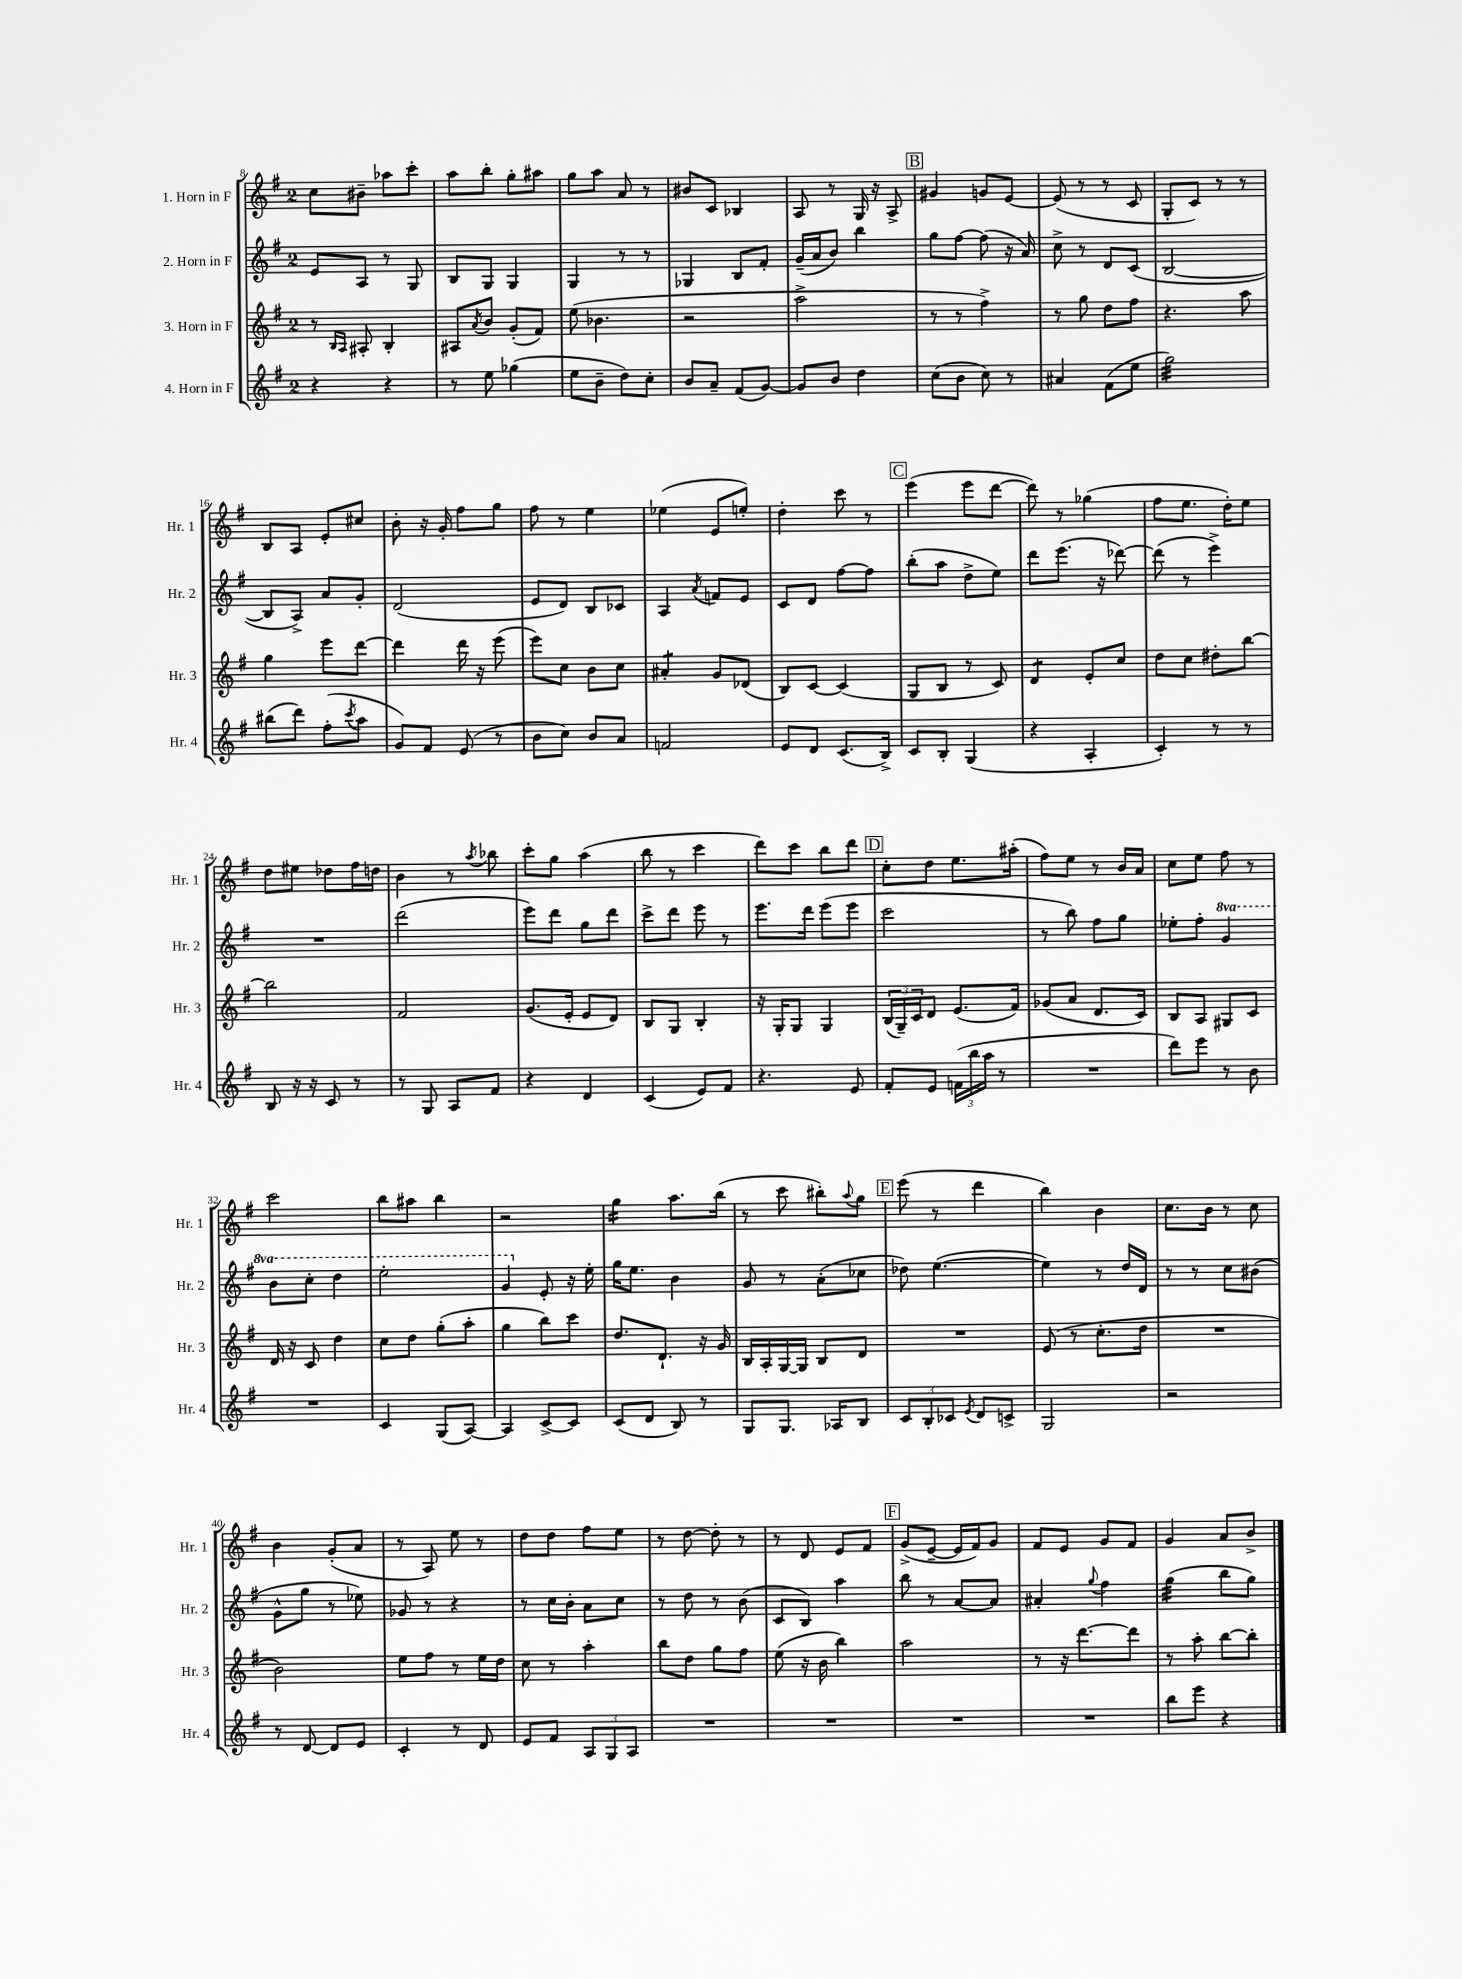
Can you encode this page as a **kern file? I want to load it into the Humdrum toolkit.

**kern	**kern	**kern	**kern
*staff4	*staff3	*staff2	*staff1
*clefG2	*clefG2	*clefG2	*clefG2
*k[f#]	*k[f#]	*k[f#]	*k[f#]
*M2/4	*M2/4	*M2/4	*M2/4
4r	8r	8e	8cc
.	16qqB	.	.
.	16qqA	.	.
.	8A#'	8A	8b#~
4r	4B'	8r	8aa-
.	.	8G	8ccc'
=	=	=	=
8r	8A#	8B	8aa
.	8qa	.	.
8ee	8b	8G	8bb'
(4gg-	(8g'	4G	8gg'
.	8f#)	.	8aa#
=	=	=	=
8ee	(8ee	4G	8gg
8b~	4.b-	.	8aa
8dd)	.	8r	8a
8cc'	.	8r	8r
=	=	=	=
8b	2r	4G-	8b#
8a~	.	.	8c
(8f#	.	8B	4B-
[8g)	.	8f#'	.
=	=	=	=
8g]	2aa^	(16g~	8A
.	.	16a	.
8b	.	8b)	8r
4dd	.	4bb	16G
.	.	.	16r
.	.	.	8A^
=	=	=	=
(8cc	8r	8gg	4g#
8b	8r	[8ff#	.
8cc)	4ff#^)	(8ff#]	8g
8r	.	16r	[8e
.	.	16a)	.
=	=	=	=
4a#	8r	8cc^	(8e]
.	8gg	8r	8r
(8f#	8dd	8d	8r
8ee	8ff#	(8c	8c
=	=	=	=
2gg)	4.r	[2B	8G'
.	.	.	8c)
.	.	.	8r
.	8aa	.	8r
=	=	=	=
(8bb#	4gg	8B]	8B
8ddd)	.	8A^)	8A
(8ff#'	8eee	8a	8e'
8qccc	.	.	.
8aa	[8ddd	8g'	8cc#
=	=	=	=
8g)	4ddd]	(2d	8b'
8f#	.	.	16r
.	.	.	16g'
(8e	16ddd	.	8ff#
.	16r	.	.
8r	(8eee	.	8gg
=	=	=	=
8b	8eee)	8e	8ff#
8cc)	8cc	8d)	8r
8b	8b	8B	4ee
8a	8cc	8c-	.
=	=	=	=
2f	4a#'	4A	(4ee-
.	.	8qa	.
.	8g	8f	8e
.	(8d-	8e	8ee')
=	=	=	=
8e	8B)	8c	4dd'
8d	[8c	8d	.
(8.c	(4c]	[8ff#	8ccc
.	.	8ff#]	8r
16B^)	.	.	.
=	=	=	=
8c	8G	(8bb'	(4eee
8B'	8B	8aa	.
(4G	8r	8dd^	8eee
.	8c)	8ee)	[8ddd
=	=	=	=
4r	4d	8ddd	8ddd])
.	.	(8.eee	8r
4A'	8e'	.	(4gg-
.	.	16r	.
.	8cc	[8ddd-)	.
=	=	=	=
4c')	8dd	(8ddd-]	8ff#
.	8cc	8r	8.ee
8r	8dd#'	4eee^)	.
.	.	.	16dd')
8r	[8bb	.	8ee
=	=	=	=
8B	2bb]	2r	8dd
16r	.	.	8ee#
16r	.	.	.
8c	.	.	8dd-
8r	.	.	16ff#
.	.	.	16dd
=	=	=	=
8r	2f#	(2ddd	4b
8G	.	.	.
8A	.	.	8r
.	.	.	8qaa
8f#	.	.	8bb-
=	=	=	=
4r	(8.g	8eee)	8ccc'
.	.	8ddd	8gg
.	16e'	.	.
4d	8e	8gg	(4aa
.	8d)	8ddd	.
=	=	=	=
(4c	8B	8ccc^	8bb
.	8G	8ddd	8r
8e)	4B'	8eee	4ccc
8f#	.	8r	.
=	=	=	=
4.r	16r	8.eee	8ddd)
.	16G'	.	.
.	8G	.	8ccc
.	.	16ddd	.
.	4G	(8eee	8bb
8e	.	8eee	8ddd
=	=	=	=
8f#'	(24B	2ccc	8cc'
.	24G~)	.	.
.	24c	.	.
8e	8d	.	8dd
(24f	(8.e	.	8.ee
24bb	.	.	.
24aa	.	.	.
8r	.	.	.
.	16f#)	.	(16aa#'
=	=	=	=
2r	(8g-	8r	8ff#)
.	8a	8bb)	8ee
.	8.d	8ff#	8r
.	.	8gg	16b
.	16c)	.	16a
=	=	=	=
8ddd)	8B	8ee-'	8cc
8eee	8A	8ff#'	8ee
8r	8G#	4gg	8ff#
8b	8c	.	8r
=	=	=	=
2r	16d	8bb	2ccc
.	16r	.	.
.	8c	8ccc'	.
.	4dd	4ddd	.
=	=	=	=
4c	8cc	2eee'	8bb
.	8dd	.	8aa#
(8G	(8gg'	.	4bb
[8A)	8aa'	.	.
=	=	=	=
4A]	4gg	4gg	2r
[8c^	8bb)	8e'	.
8c]	8ccc	16r	.
.	.	16ee'	.
=	=	=	=
(8c	8.dd	16gg	4gg
.	.	8.ee	.
8d	.	.	.
.	8.d`	.	.
8B)	.	4b	8.aa
8r	16r	.	.
.	16g	.	(16bb
=	=	=	=
8G	16B	8g	8r
.	16A'	.	.
8.G	[16G	8r	8ccc
.	16G]	.	.
.	8B	(8a'	8bb#')
16A-	.	.	.
.	.	.	8qqaa
8B	8d	8cc-	8gg
=	=	=	=
12c	2r	8dd-)	(8eee
12B'	.	.	.
.	.	([4.ee	8r
12c-	.	.	.
8qe	.	.	.
8d	.	.	4ddd
8c^	.	.	.
=	=	=	=
2G	(8e	4ee])	4bb)
.	8r	.	.
.	8.cc'	8r	4b
.	.	16dd	.
.	16dd	16d	.
=	=	=	=
2r	2r	8r	8.cc
.	.	8r	.
.	.	.	16b
.	.	8cc	8r
.	.	(8b#	8cc
=	=	=	=
8r	2b)	8g^^	4b
[8d	.	8gg	.
8d]	.	8r	(8g'
8e	.	8ee-)	8a
=	=	=	=
4c'	8ee	8g-	8r
.	8ff#	8r	8A)
8r	8r	4r	8ee
8d	16ee	.	8r
.	16dd	.	.
=	=	=	=
8e	8cc	8r	8dd
8f#	8r	16cc	8dd
.	.	16b'	.
12A	4aa'	8a	8ff#
12G	.	.	.
.	.	8cc	8ee
12A	.	.	.
=	=	=	=
2r	8bb	8r	8r
.	8dd	8dd	[8dd
.	8gg	8r	8dd']
.	8ff#	(8b	8r
=	=	=	=
2r	(8ee	8c	8r
.	16r	8B)	8d
.	16b	.	.
.	4bb)	4aa	8e
.	.	.	8f#
=	=	=	=
2r	2aa	8bb	(8g^
.	.	8r	[8e~
.	.	[8a	16e]
.	.	.	16f#)
.	.	8a]	8g
=	=	=	=
2r	8r	4a#'	8f#
.	16r	.	8e
.	[8.ddd	.	.
.	.	8qqgg	.
.	.	4ff#	8g
.	8ddd]	.	8f#
=	=	=	=
8bb	8r	(4gg	4g
8eee	8aa'	.	.
4r	[8bb	8bb	8a
.	8bb']	8gg)	8b^
==	==	==	==
*-	*-	*-	*-
